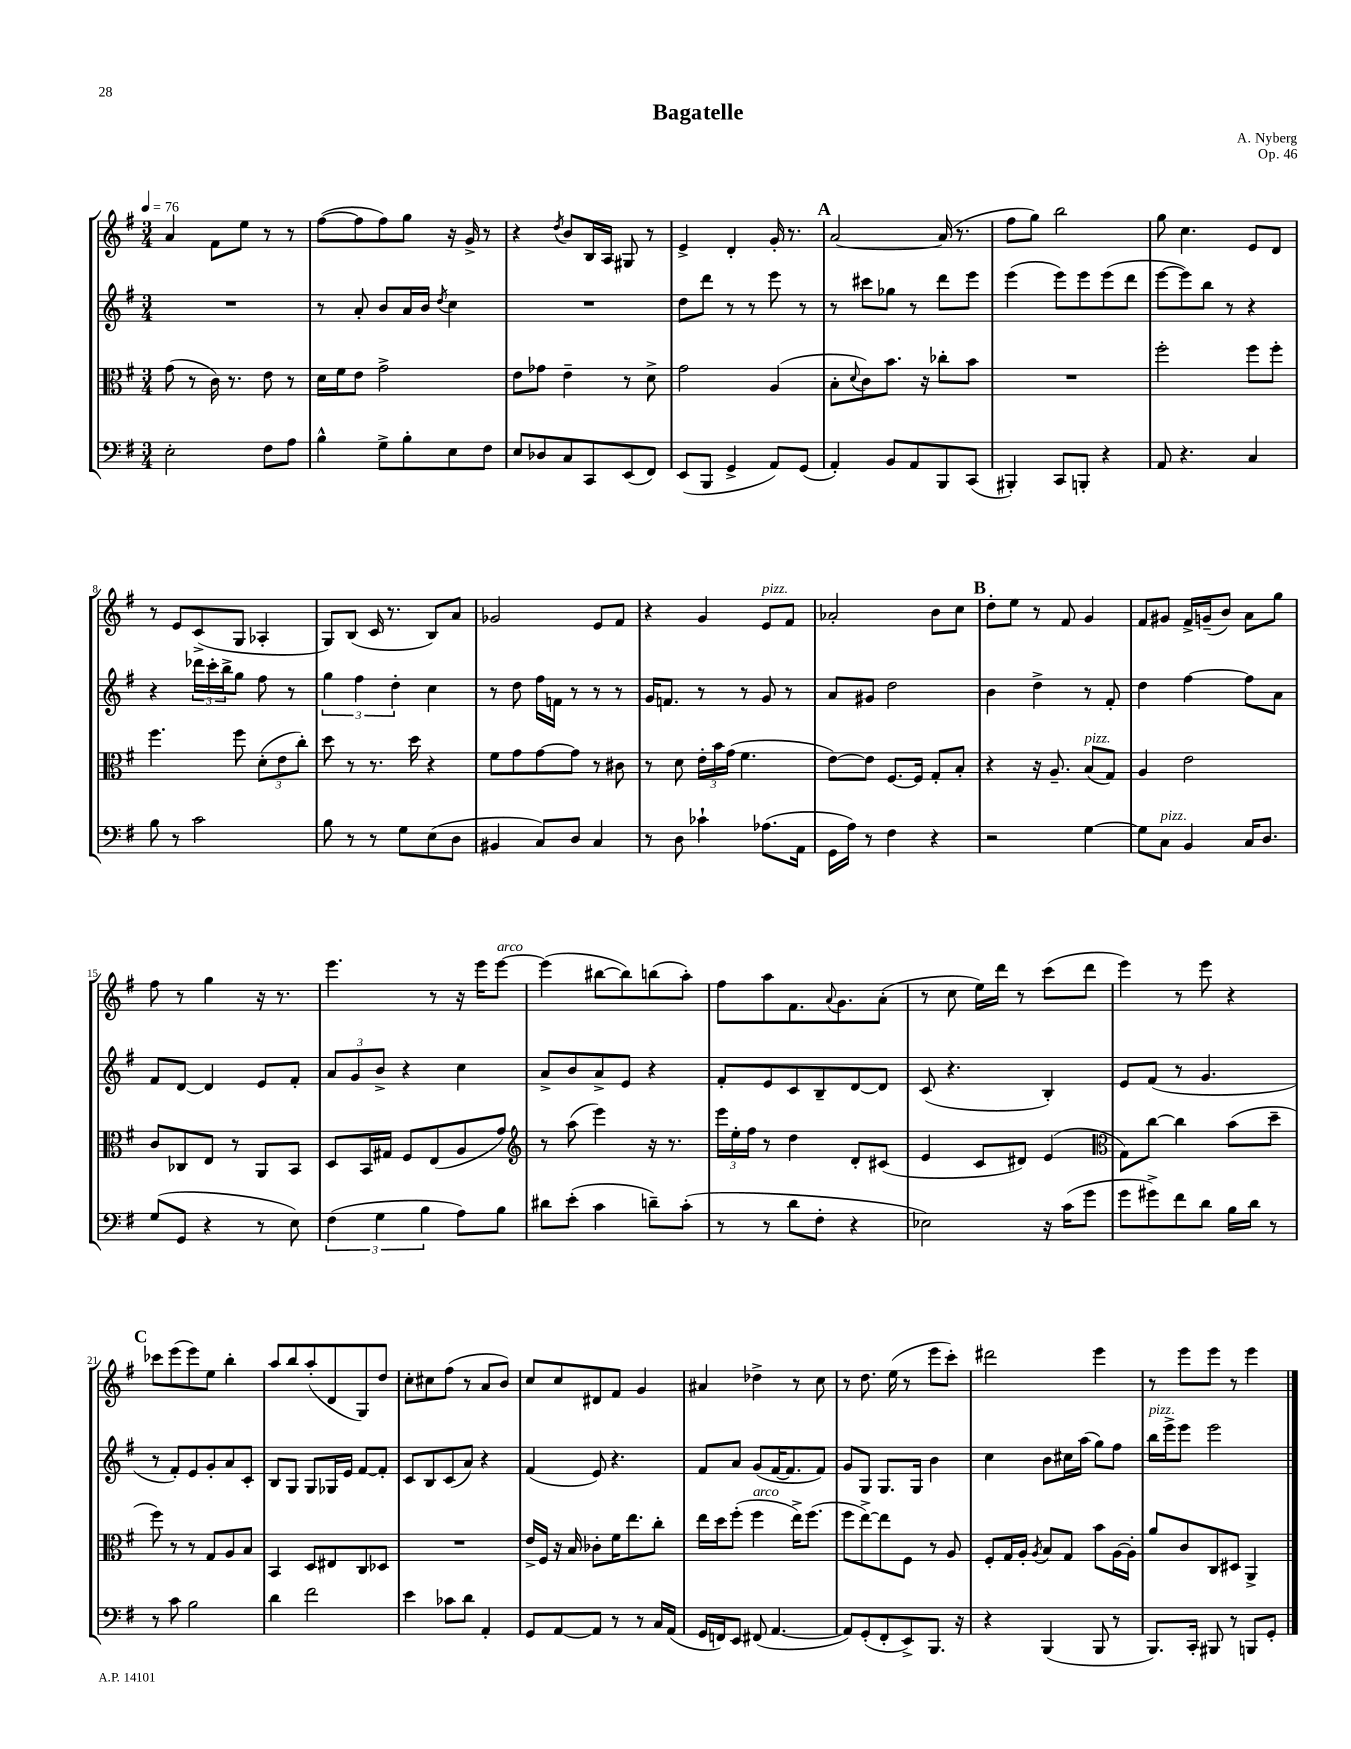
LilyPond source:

\header { title = "Bagatelle" composer = "A. Nyberg" opus = "Op. 46" }
<<
\new StaffGroup <<
\new Staff = "s0" {
    \clef treble \key g \major \numericTimeSignature \time 3/4 \tempo 4 = 76
    a'4 fis'8 e''8 r8 r8 |
    fis''8~( fis''8 fis''8) g''8 r16 g'16-> r8 |
    r4 \acciaccatura { d''8 } b'8 b16 a16 gis8 r8 |
    e'4-> d'4-. g'16-. r8. |
    \mark \markup { \bold "A" } a'2~ a'16( r8. |
    fis''8 g''8) b''2 |
    g''8 c''4. e'8 d'8 |
    r8 e'8 c'8->( g8 aes4-. |
    g8) b8( c'16 r8. b8) a'8 |
    ges'2 e'8 fis'8 |
    r4 g'4 e'8^\markup { \italic "pizz." } fis'8 |
    aes'2-. b'8 c''8 |
    \mark \markup { \bold "B" } d''8-. e''8 r8 fis'8 g'4 |
    fis'8 gis'8 fis'16-> g'16--( b'8) a'8 g''8 |
    fis''8 r8 g''4 r16 r8. |
    e'''4. r8 r16 e'''16 e'''8~^\markup { \italic "arco" } |
    e'''4( bis''8~ bis''8) b''8( a''8-.) |
    fis''8 a''8 fis'8. \appoggiatura { a'8 } g'8. a'8-.( |
    r8 c''8 e''16) d'''16 r8 c'''8( d'''8 |
    e'''4) r8 e'''8 r4 |
    \mark \markup { \bold "C" } ces'''8 e'''8( e'''8) e''8 b''4-. |
    a''8 b''8 a''8-.( d'8 g8) d''8 |
    c''8-. cis''8 fis''8( r8 a'8 b'8) |
    c''8 c''8 dis'8 fis'8 g'4 |
    ais'4 des''4-> r8 c''8 |
    r8 d''8. e''16( r8 e'''8 c'''8-.) |
    dis'''2 e'''4 |
    r8 e'''8 e'''8 r8 e'''4 \bar "|." |
}
\new Staff = "s1" {
    \clef treble \key g \major \numericTimeSignature \time 3/4
    R2. |
    r8 a'8-. b'8 a'16 b'16 \acciaccatura { d''8 } c''4 |
    R2. |
    d''8 d'''8 r8 r8 e'''8 r8 |
    \mark \markup { \bold "A" } r8 cis'''8 ges''8 r8 d'''8 e'''8 |
    e'''4( e'''8) e'''8 e'''8( d'''8 |
    e'''8~ e'''8) b''8 r8 r4 |
    r4 \tuplet 3/2 { des'''16 c'''16-. b''16-> } g''8 fis''8 r8 |
    \tuplet 3/2 { g''4 fis''4 d''4-. } c''4 |
    r8 d''8 fis''16 f'16 r8 r8 r8 |
    g'16 f'8. r8 r8 g'8 r8 |
    a'8 gis'8 d''2 |
    \mark \markup { \bold "B" } b'4 d''4-> r8 fis'8-. |
    d''4 fis''4~ fis''8 a'8 |
    fis'8 d'8~ d'4 e'8 fis'8-. |
    \tuplet 3/2 { a'8 g'8 b'8-> } r4 c''4 |
    a'8-> b'8 a'8-> e'8 r4 |
    fis'8-. e'8 c'8 b8-- d'8~ d'8 |
    c'8( r4. b4-.) |
    e'8 fis'8( r8 g'4. |
    \mark \markup { \bold "C" } r8 fis'8-.) e'8 g'8-. a'8 c'8-. |
    b8 g8 g8 ges16 e'16 fis'8~ fis'8-. |
    c'8 b8 c'8( a'8) r4 |
    fis'4( e'8) r4. |
    fis'8 a'8 g'8( fis'16~ fis'8. fis'8) |
    g'8 g8 g8. g16 b'4 |
    c''4 b'8 cis''16 a''16( g''8) fis''8 |
    b''16^\markup { \italic "pizz." } e'''16-> e'''8 e'''2 \bar "|." |
}
\new Staff = "s2" {
    \clef alto \key g \major \numericTimeSignature \time 3/4
    g'8( r8 c'16) r8. e'8 r8 |
    d'16 fis'16 e'8 g'2-> |
    e'8 ges'8 e'4-- r8 d'8-> |
    g'2 a4( |
    \mark \markup { \bold "A" } b8-. \appoggiatura { d'8 } c'8) b'8. r16 ces''8-. b'8 |
    R2. |
    fis''2-. fis''8 fis''8-. |
    fis''4. fis''8 \tuplet 3/2 { d'8-.( e'8 c''8-.) } |
    d''8 r8 r8. d''16 r4 |
    fis'8 g'8 g'8~ g'8 r8 cis'8 |
    r8 d'8 \tuplet 3/2 { e'16-. b'16 g'16( } fis'4. |
    e'8~) e'8 fis8.~ fis16 g8-. b8-. |
    \mark \markup { \bold "B" } r4 r16 a8.-- b8^\markup { \italic "pizz." }( g8) |
    a4 e'2 |
    c'8 ces8 e8 r8 a,8 b,8 |
    d8 b,16 gis16 fis8 e8( a8 g'8) |
    \clef treble r8 a''8( e'''4) r16 r8. |
    \tuplet 3/2 { e'''16 e''16-. fis''16 } r8 d''4 d'8-. cis'8( |
    e'4 c'8 dis'8) e'4( |
    \clef alto g8) c''8~ c''4 b'8( d''8-- |
    \mark \markup { \bold "C" } fis''8) r8 r8 g8 a8 b8 |
    b,4 d8 eis8 c8 des8 |
    R2. |
    e'16-> fis16 r16 b16 ces'8-. fis'16 e''8. c''8-. |
    e''16 d''16 fis''8-.( fis''4^\markup { \italic "arco" } e''16->) fis''8.( |
    fis''8 e''8~->) e''8 fis8 r8 a8 |
    fis8-. g16 a16-. \acciaccatura { a8 } b8 g8 b'8 a16~ a16-. |
    a'8 c'8 c8 dis8 a,4-> \bar "|." |
}
\new Staff = "s3" {
    \clef bass \key g \major \numericTimeSignature \time 3/4
    e2-. fis8 a8 |
    b4-^ g8-> b8-. e8 fis8 |
    e8 des8 c8 c,8 e,8( fis,8) |
    e,8( b,,8 g,4-> a,8) g,8( |
    \mark \markup { \bold "A" } a,4-.) b,8 a,8 b,,8 c,8( |
    bis,,4-.) c,8 b,,8-. r4 |
    a,8 r4. c4 |
    b8 r8 c'2 |
    b8 r8 r8 g8 e8( d8 |
    bis,4 c8) d8 c4 |
    r8 d8 ces'4-! aes8.( a,16 |
    g,16 a16) r8 fis4 r4 |
    \mark \markup { \bold "B" } r2 g4~ |
    g8 c8^\markup { \italic "pizz." } b,4 c16 d8. |
    g8( g,8 r4 r8 e8) |
    \tuplet 3/2 { fis4( g4 b4 } a8) b8 |
    dis'8 e'8-.( c'4 d'8--) c'8-.( |
    r8 r8 d'8 fis8-. r4 |
    ees2) r16 c'16( g'8 |
    g'8 gis'8->) fis'8 d'8 b16 d'16 r8 |
    \mark \markup { \bold "C" } r8 c'8 b2 |
    d'4 fis'2 |
    e'4 ces'8 d'8 a,4-. |
    g,8 a,8~ a,8 r8 r8 c16 a,16( |
    g,16 f,16) e,8 fis,8( a,4.~ |
    a,8) g,8-.( fis,8-. e,8->) b,,8. r16 |
    r4 b,,4( b,,8 r8 |
    b,,8.) c,16-. bis,,8 r8 b,,8 g,8-. \bar "|." |
}
>>
>>
